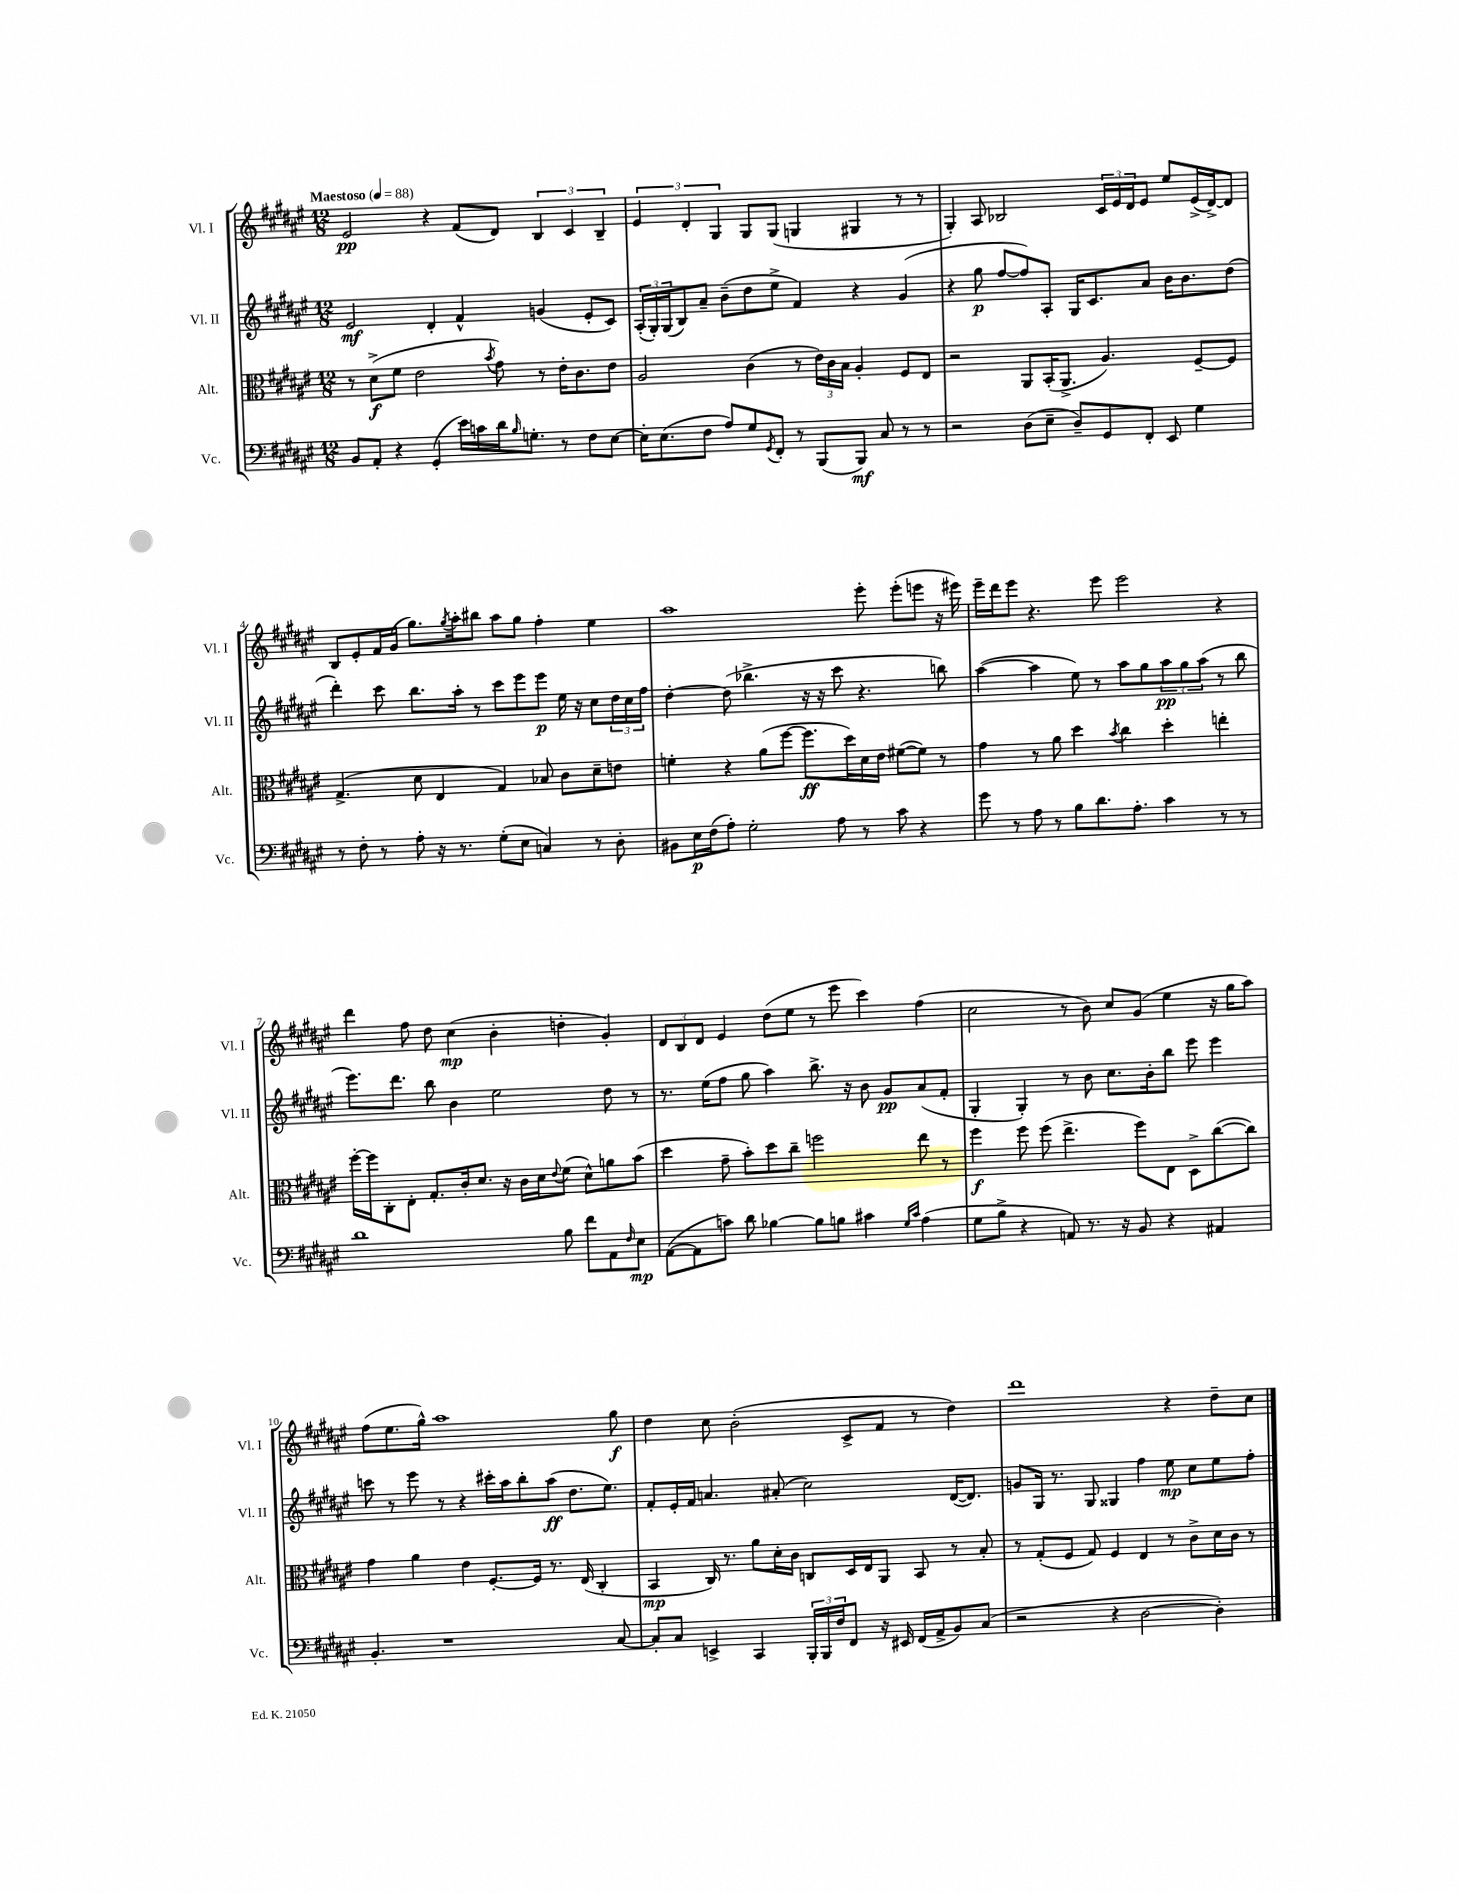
<<
\new StaffGroup <<
\new Staff = "s0" \with { instrumentName = "Vl. I" shortInstrumentName = "Vl. I" } {
    \clef treble \key fis \major \numericTimeSignature \time 12/8 \tempo "Maestoso" 4 = 88
    eis'2\pp r4 fis'8( dis'8) \tuplet 3/2 { b4 cis'4 b4-- } |
    \tuplet 3/2 { eis'4 dis'4-. gis4 } gis8 gis8( g4 gis4 r8 r8 |
    gis4-.) ais8 bes2 \tuplet 3/2 { cis'16 eis'16 dis'16 } eis'8 eis''8 eis'16->( dis'16~->) dis'8 |
    b8 eis'8-. fis'16 gis'16( gis''8.) \acciaccatura { gis''8 } ais''16-. bis''8 ais''8 gis''8 fis''4-. eis''4 |
    ais''1 eis'''8-. eis'''8-.( e'''8 r16 eis'''16) |
    eis'''16-- dis'''16 eis'''8 r4. eis'''8 eis'''2 r4 |
    dis'''4 fis''8 dis''8 cis''4\mp( b'4-. d''4-. gis'4-.) |
    \tuplet 3/2 { dis'8 b8 dis'8 } eis'4 dis''8( eis''8 r8 eis'''8 cis'''4) fis''4( |
    cis''2 r8 b'8) cis''8 gis'8( eis''4 r16 gis''16 ais''8) |
    fis''8( eis''8. gis''16-^) ais''1 gis''8\f |
    dis''4 cis''8 b'2-.( cis'8-> fis'8 r8 dis''4) |
    dis'''1 r4 dis''8-- cis''8 \bar "|." |
}
\new Staff = "s1" \with { instrumentName = "Vl. II" shortInstrumentName = "Vl. II" } {
    \clef treble \key fis \major \numericTimeSignature \time 12/8
    eis'2\mf dis'4-. fis'4-^ g'4( eis'8-. cis'8) |
    \tuplet 3/2 { ais16-.( gis16-.) gis16( } b8) ais'8-- b'8--( dis''8 eis''8-> fis'4) r4 gis'4( |
    r4 gis''8\p fis''8~ fis''8) ais8-. gis16 cis'8. ais'8 b'16 b'8. dis''8( |
    dis'''4-.) cis'''8 b''8. ais''16-. r8 cis'''8 eis'''8 eis'''8\p eis''16 r16 cis''8 \tuplet 3/2 { dis''16 cis''16 fis''16 } |
    dis''4~-. dis''8( bes''4.-> r16 r16 cis'''8 r4. b''8) |
    ais''4~( ais''4 eis''8) r8 ais''8 gis''8 \tuplet 3/2 { ais''8\pp gis''8 ais''8( } r8 b''8 |
    eis'''8.) dis'''8. b''8 b'4 eis''2 dis''8 r8 |
    r8. eis''16( fis''8 gis''8 ais''4) b''8.-> r16 b'8 gis'8\pp ais'8( fis'8-. |
    gis4-. gis4-.) r8 b'8 cis''8. b'16-. b''8 eis'''8 eis'''4 |
    c'''8 r8 eis'''8 r8 r4 cis'''16-. ais''16 b''8-. ais''8\ff( dis''8. eis''8.) |
    fis'8-. eis'16-. fis'16 a'4. ais'8-.( cis''2) dis'16~( dis'8.) |
    g'8 gis16 r8. gis8 gisis4 fis''4 eis''8\mp cis''8 eis''8 fis''8-. \bar "|." |
}
\new Staff = "s2" \with { instrumentName = "Alt." shortInstrumentName = "Alt." } {
    \clef alto \key fis \major \numericTimeSignature \time 12/8
    r8 dis'8->\f( fis'8 eis'2 \acciaccatura { b'8 } gis'8) r8 eis'16-. cis'8. eis'8 |
    ais2 cis'4( r8 \tuplet 3/2 { eis'16) cis'16 b16 } ais4-. fis8 eis8 |
    r2 ais,8 b,16-.( ais,8.-> ais4.) fis8~-- fis8 |
    gis4.->( dis'8 eis4 gis4) bes8 cis'8 dis'8-- e'8 |
    f'4-. r4 ais'8( fis''8~ fis''8.\ff dis''16) dis'16 eis'16 fis'8~( fis'8) r8 |
    gis'4 r8 ais'8 dis''4 \acciaccatura { b'8 } cis''4 dis''4-. e''4-. |
    fis''16~-. fis''16 cis8-. eis8-. gis8.-. cis'16-. dis'8. r16 cis'16 dis'16 \appoggiatura { eis'8 } fis'8( dis'8-^) a'8 b'8( |
    dis''4 gis'8-- b'8-.) dis''8 cis''8-- f''2 eis''8 r8 |
    fis''4\f fis''8 fis''8( eis''4.-> fis''8) eis8 dis8-> cis''8~( cis''8) |
    gis'4 ais'4 eis'4 fis8.~-. fis16 r8. eis16( cis4-. |
    b,4\mp cis16) r8. ais'8 dis'16-. cis'16 c8 dis16 eis16 ais,8 b,8 r8 b8-. |
    r8 gis8-.( fis8 gis8) fis4 eis4 r8 cis'8-> dis'16 cis'16 r8 \bar "|." |
}
\new Staff = "s3" \with { instrumentName = "Vc." shortInstrumentName = "Vc." } {
    \clef bass \key fis \major \numericTimeSignature \time 12/8
    b,8 ais,8-. r4 gis,4-.( eis'16) c'16 dis'16 \grace { b16 } g8.-. r8 fis8 eis8~ |
    eis16-. eis8.( fis8 ais8) gis8 \acciaccatura { gis,8 } fis,8-. r8 b,,8( b,,8\mf) cis8 r8 r8 |
    r2 dis8( eis8-- dis8--) gis,8 fis,8-. eis,8 gis4 |
    r8 fis8-. r8 ais8-. r16 r8. gis8-.( eis8 c4) r8 dis8-. |
    bis,8 eis16\p fis16( ais8-.) gis2-. ais8 r8 cis'8 r4 |
    gis'8 r8 ais8 r8 b8 dis'8. ais8.-. cis'4 r8 r8 |
    dis'1 b8 fis'8 ais,8 \grace { fis16 } eis8\mp |
    ais,8~( ais,8 c'8) dis'8 bes4~ bes8 b8 cis'4 \grace { gis16 cis'16 } ais4( |
    gis8 b8-> r4 a,8) r8. r16 b,8 r4 ais,4 |
    b,4.-. r1 cis8~ |
    cis8-. cis8 e,4-> cis,4 \tuplet 3/2 { b,,16-. b,,16 fis16 } fis,8 r16 eis,16 fis,16( ais,16-> b,8) cis8( |
    r2 r4 dis2~ dis4-.) \bar "|." |
}
>>
>>
